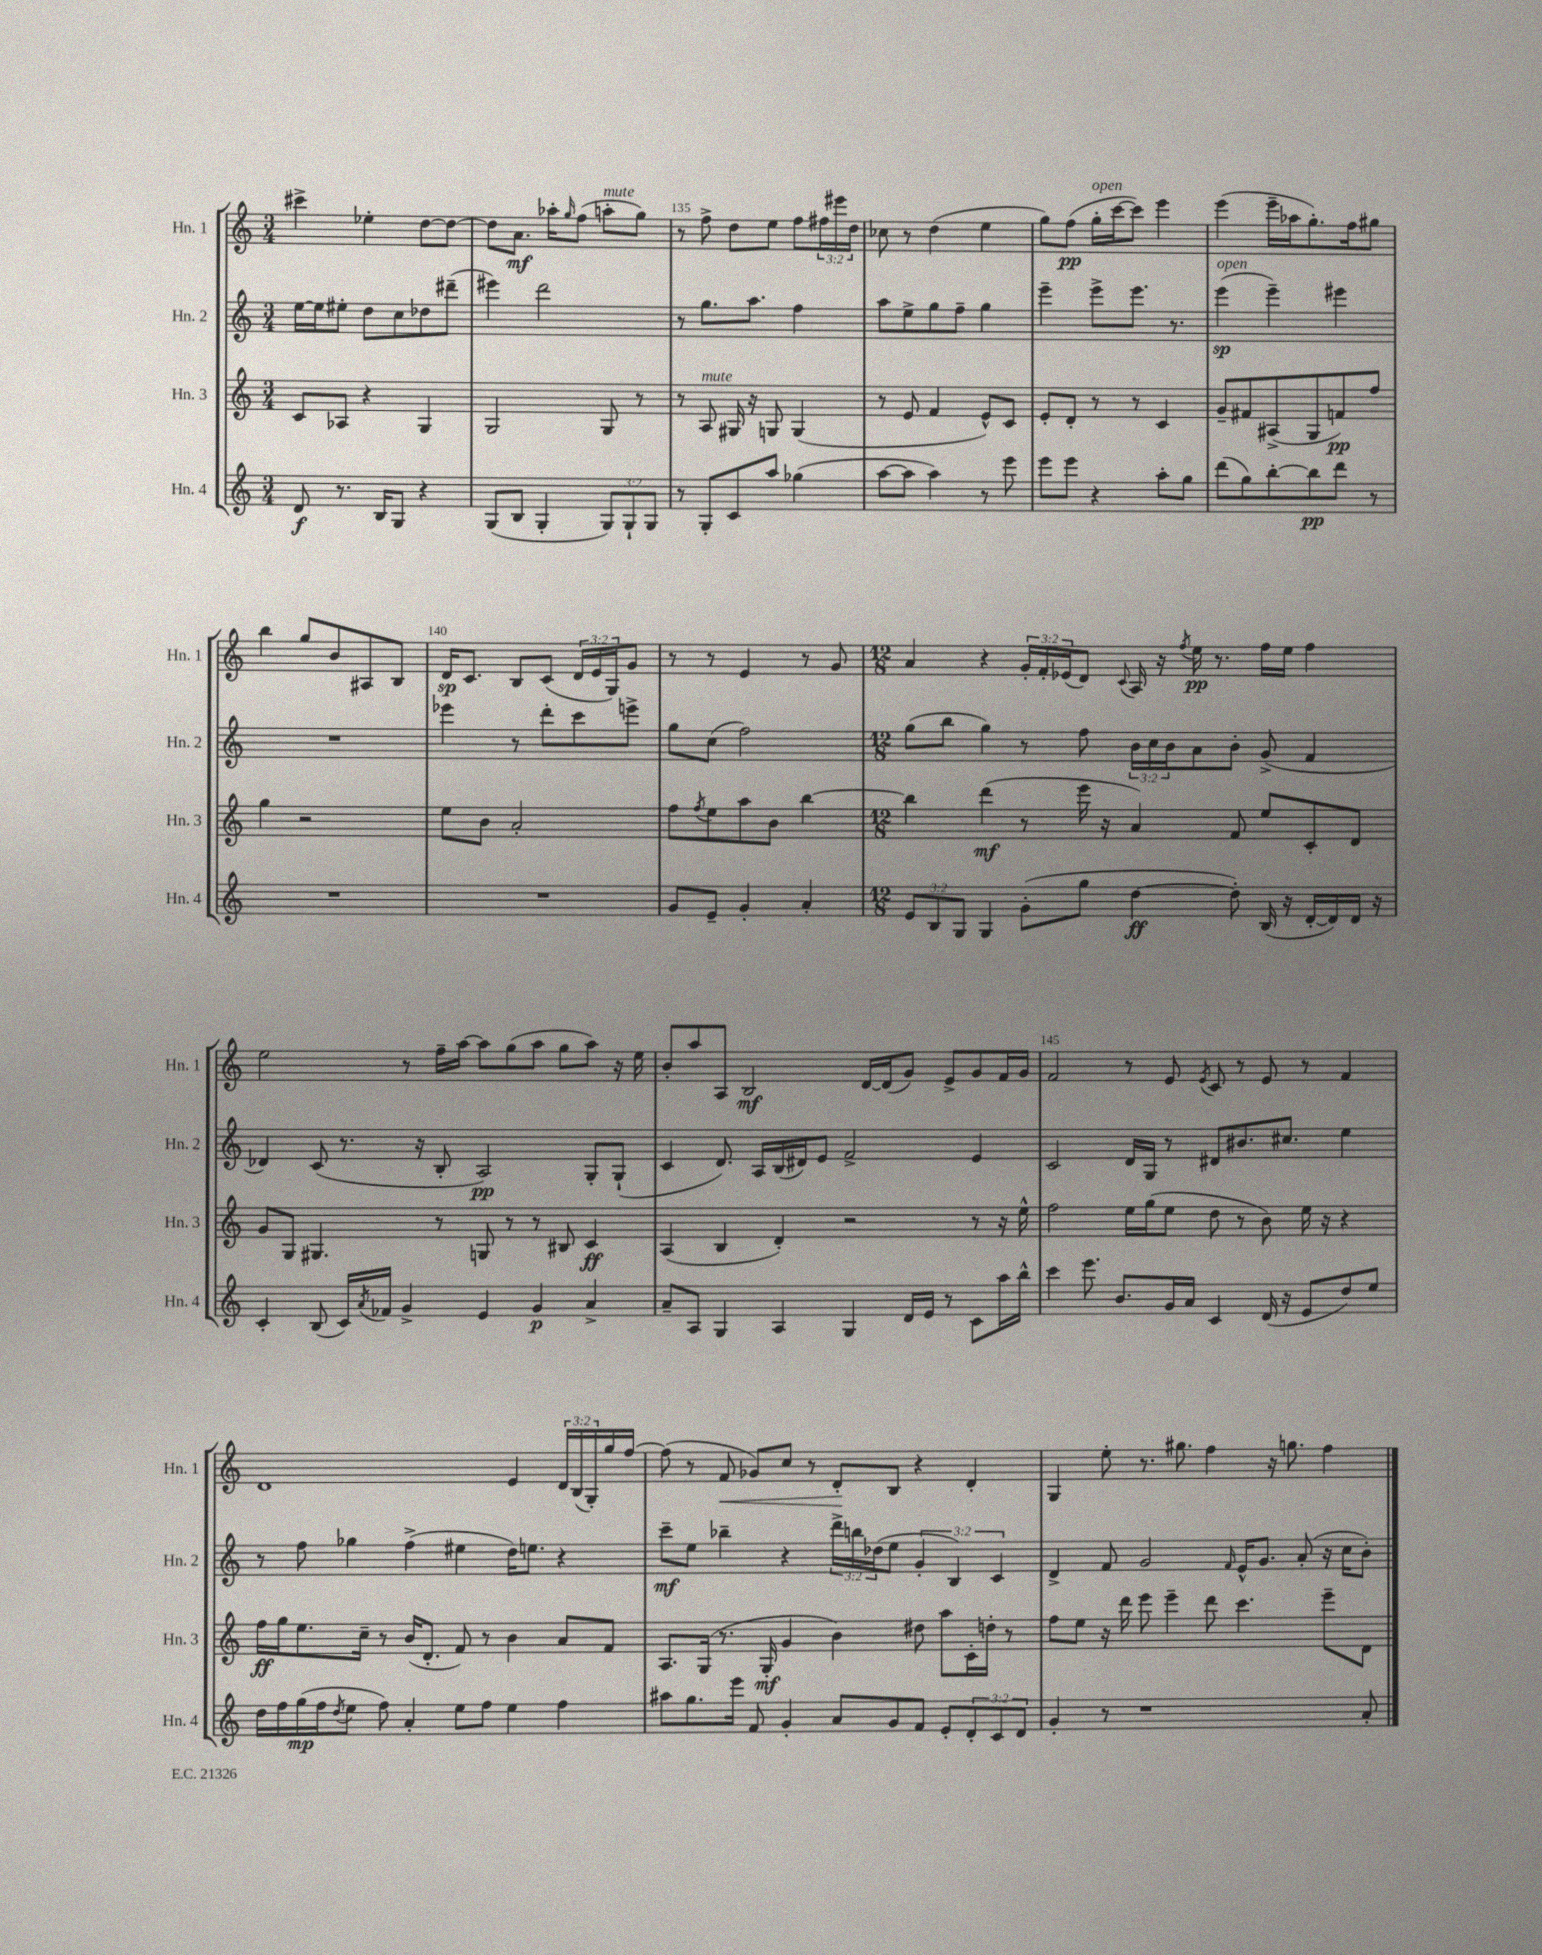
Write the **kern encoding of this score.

**kern	**kern	**kern	**kern
*staff4	*staff3	*staff2	*staff1
*clefG2	*clefG2	*clefG2	*clefG2
*k[]	*k[]	*k[]	*k[]
*M3/4	*M3/4	*M3/4	*M3/4
8d	8c	[16ee	4ccc#^
.	.	16ee]	.
8.r	8A-	8ee#'	.
.	4r	8dd	4ee-'
16B	.	.	.
8G	.	8cc	.
4r	4G	8dd-	[8dd
.	.	(8ddd#~	8dd_
=	=	=	=
(8G	2G	4eee#)	8dd]
8B	.	.	8.a
4G'	.	2ddd	.
.	.	.	16aa-'
.	.	.	16qqgg
.	.	.	(8ff
12G)	8G	.	8aa'
12G`	.	.	.
.	8r	.	8gg)
12G	.	.	.
=	=	=	=
8r	8r	8r	8r
8G'	8A	8.gg	8ff^
8c	16G#	.	8dd
.	16r	8.aa	.
8aa	8G	.	8ee
(4gg-	(4G	4ff	8ff
.	.	.	24ff#
.	.	.	24eee#
.	.	.	24dd
=	=	=	=
[8aa	8r	8aa	8cc-
8aa]	8e	8ee^	8r
4aa)	4f	8gg	(4dd
.	.	8ff~	.
8r	8e^^)	4gg	4ee
8eee	8c	.	.
=	=	=	=
8eee	8e'	4eee~	8gg)
8eee	8d'	.	(8ff
4r	8r	8eee^	16gg'
.	.	.	[16ccc
.	8r	8.eee	8ccc])
8aa'	4c	.	4eee
.	.	8.r	.
8gg	.	.	.
=	=	=	=
(8ddd	8g~	(4eee	(4eee
8gg)	8f#	.	.
[8bb'	(8A#^	4eee~)	16eee~
.	.	.	16aa-
8bb]	8G	.	8.gg')
8ddd	8f)	4eee#	.
.	.	.	16ff
8r	8ff	.	8gg#
=	=	=	=
2.r	4gg	2.r	4bb
.	2r	.	8gg
.	.	.	8b
.	.	.	8A#
.	.	.	8B
=	=	=	=
2.r	8ee	4eee-	16d
.	.	.	8.c
.	8b	.	.
.	2a'	8r	8B
.	.	8ddd'	(8c
.	.	8ccc	24d
.	.	.	24e
.	.	.	24G)
.	.	8eee^	8g
=	=	=	=
8g	8ff	8gg	8r
.	8qff	.	.
8e~	8ee	(8cc	8r
4g'	8aa	2ff)	4e
.	8b	.	.
4a'	[4bb	.	8r
.	.	.	8g
=	=	=	=
*M12/8	*M12/8	*M12/8	*M12/8
12e	4bb]	(8gg	4a
12B	.	.	.
.	.	8bb	.
12G	.	.	.
4G	(4ddd	4gg)	4r
(8g'	8r	8r	24g'
.	.	.	24f'
.	.	.	(24e-
8gg	16eee	8ff	8d)
.	16r	.	.
.	.	.	8qqc
[4dd	4a)	24b	16A
.	.	24cc	.
.	.	.	16r
.	.	24b	.
.	.	.	8qff
.	.	8a	16ee
.	.	.	8.r
8dd'])	8f	8b'	.
(16B	8ee	(8g^	16ff
16r	.	.	16ee
[16d'	8c'	4f	4ff
16d])	.	.	.
16d	8d	.	.
16r	.	.	.
=	=	=	=
4c'	8g	4d-)	2ee
.	8G	.	.
(8B	4.G#	(8c	.
16c)	.	8.r	.
8qa	.	.	.
16f-	.	.	.
4g^	.	.	8r
.	.	16r	.
.	8r	8B'	16ff~
.	.	.	[16aa
4e	8G	2A)	8aa]
.	8r	.	(8gg
4g	8r	.	8aa
.	8B#	.	8gg
4a^	4c	8G'	8aa)
.	.	(8G`	16r
.	.	.	16ee
=	=	=	=
8a~	(4A	4c	8b'
8A	.	.	8aa
4G	4B	8.d)	8A
.	.	.	2B
.	.	16A	.
4A	4d')	(16B	.
.	.	16d#)	.
.	.	8e	.
4G	2r	2f^	.
.	.	.	[16d
.	.	.	(16d]
16d	.	.	8g)
16e	.	.	.
8r	.	.	8e^
8c	8r	4e	8g
16aa	16r	.	16f
16bb^^	16ee^^	.	16g
=	=	=	=
4ccc	2ff	2c	2f
8.eee	.	.	.
8.b	.	.	.
.	16ee	16d	8r
.	(16gg	16G	.
16g	8ee	8r	8e
16a	.	.	.
.	.	.	8qe
4c	8dd	8d#	8c
.	8r	8.b#	8r
(16d	8b)	.	8e
16r	.	8.cc#	.
8e	16ee	.	8r
.	16r	.	.
8dd)	4r	4ee	4f
8ee	.	.	.
=	=	=	=
16dd	16ff	8r	1d
16ff	16gg	.	.
(16gg	8.ee	8ff	.
16ff	.	.	.
8qdd	.	.	.
8ee	.	4gg-	.
.	16cc~	.	.
8ff)	8r	.	.
4a'	(16b	(4ff^	.
.	8.d'	.	.
8ee	8f)	4ee#	.
8ff	8r	.	.
4ee	4b	16dd)	4e
.	.	8.ee	.
4ff	8a	4r	24d
.	.	.	(24B
.	.	.	24G')
.	8f	.	16gg
.	.	.	[16ff
=	=	=	=
8aa#	8.A	8ccc~	(8ff]
8.gg	.	8ee	8r
.	(16G	.	.
.	8.r	4bb-~	8f
16eee	.	.	.
8f	.	.	8g-)
.	16G'	.	.
4g'	4g	4r	8cc
.	.	.	8r
8a	4b)	24ddd^	8d'
.	.	24bb	.
.	.	(24dd-	.
8g	.	8ee	8B
8f	8dd#	6g'	4r
8e'	8aa	.	.
.	.	6B)	.
12d'	16c'	.	4d'
.	16dd'	.	.
12c	.	6c	.
.	8r	.	.
12d	.	.	.
=	=	=	=
4g'	8ff	4d^	4G
.	8ee	.	.
8r	16r	8f	8ee'
.	16ddd	.	.
1r	8eee	2g	8.r
.	4eee~	.	.
.	.	.	8.gg#
.	8ddd	.	4ff
.	.	16qqf	.
.	4.ccc	16e^^	.
.	.	8.g	.
.	.	.	16r
.	.	.	8.gg
.	.	(8a'	.
.	8eee~	16r	4ff
.	.	16cc	.
8a'	8d	8b')	.
==	==	==	==
*-	*-	*-	*-
